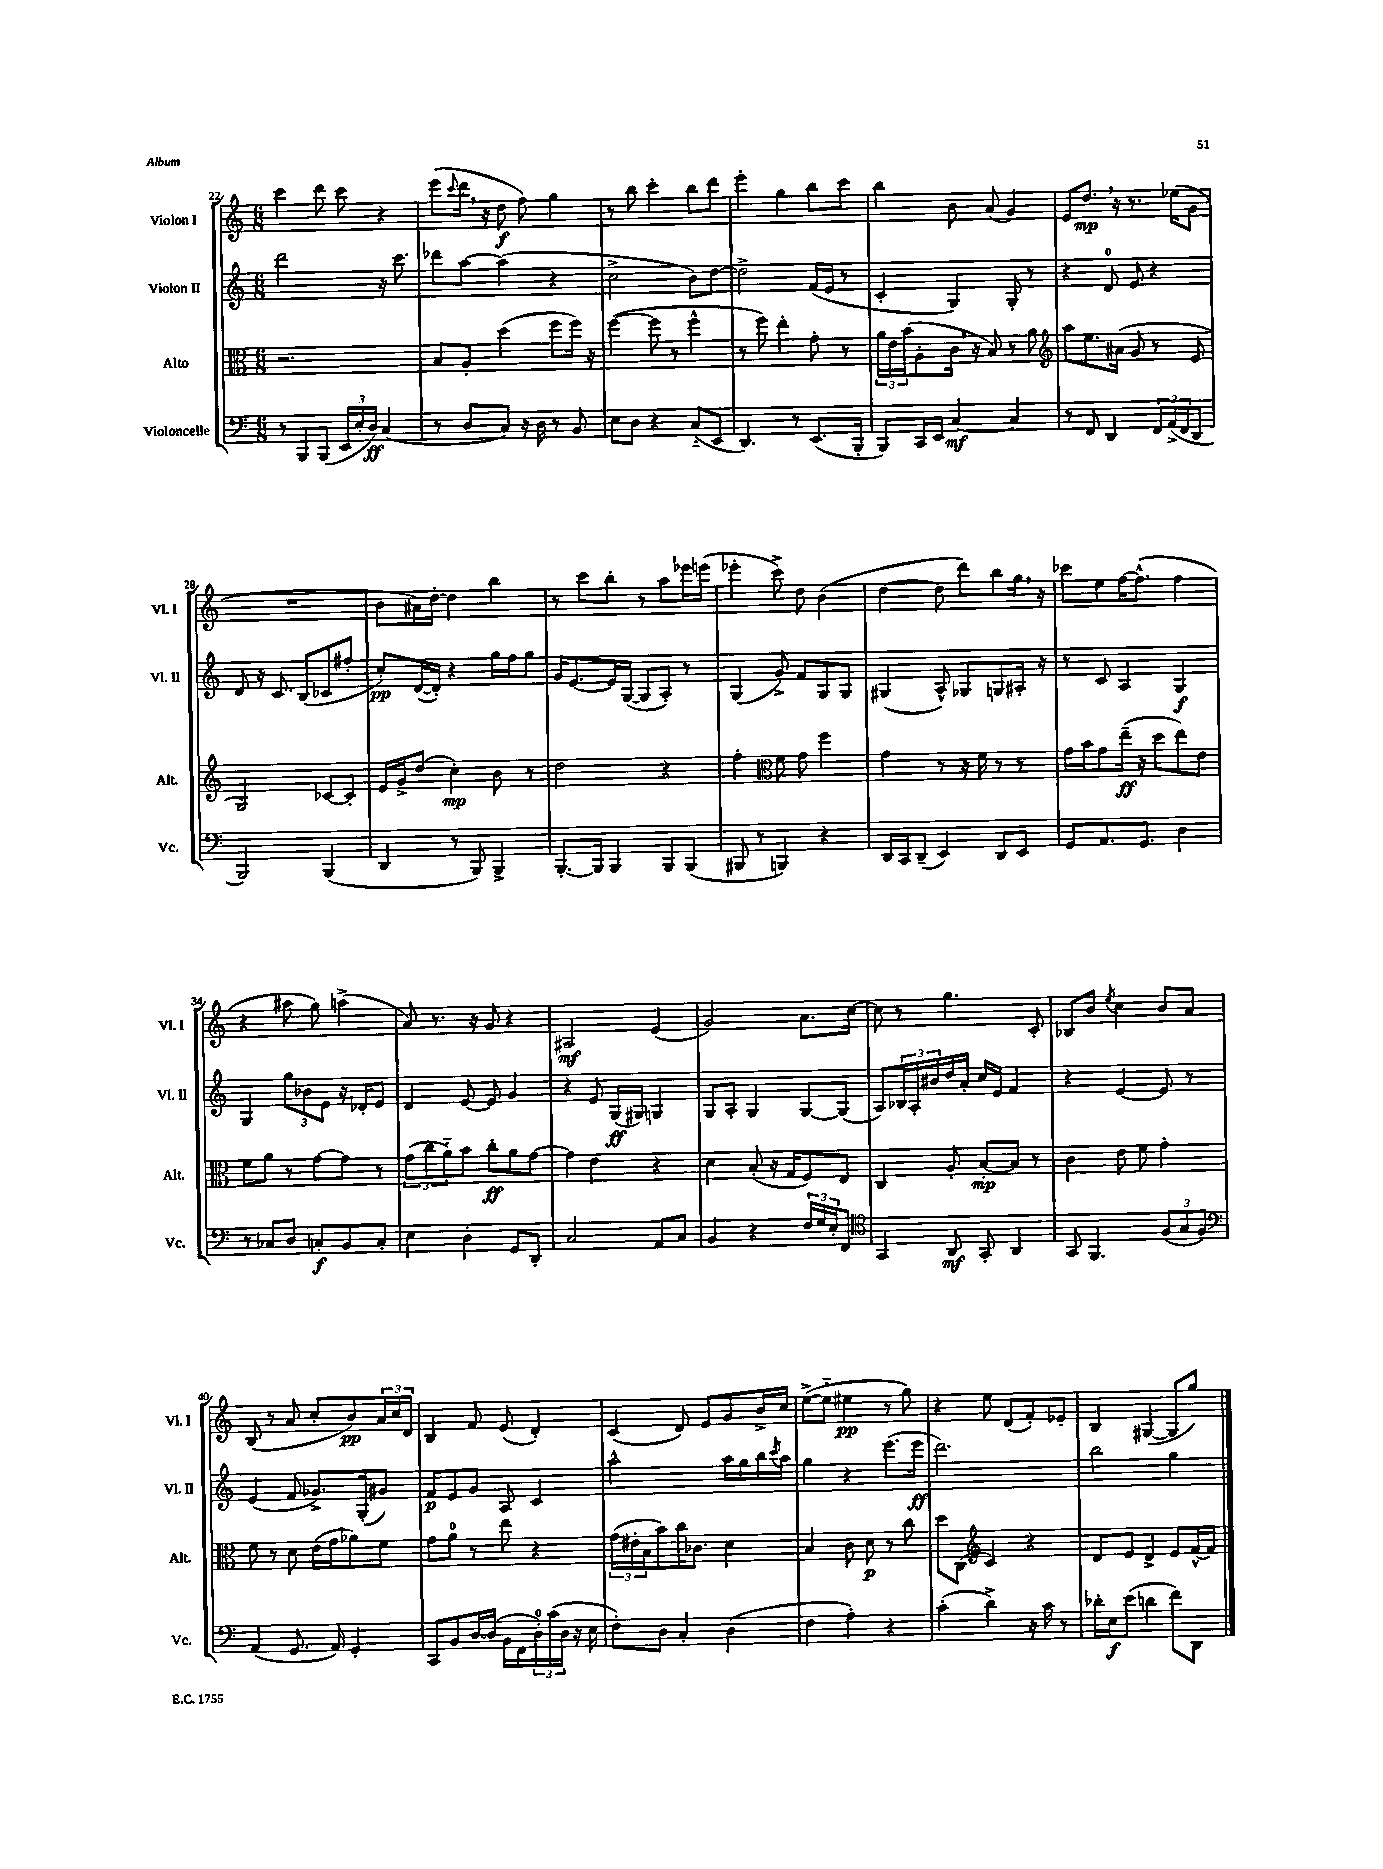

**kern	**kern	**kern	**kern
*staff4	*staff3	*staff2	*staff1
*clefF4	*clefC3	*clefG2	*clefG2
*k[]	*k[]	*k[]	*k[]
*M6/8	*M6/8	*M6/8	*M6/8
8r	2.r	2ddd	4ccc
8BBB	.	.	.
(8BBB	.	.	8ddd
24EE	.	.	8ccc
24E'	.	.	.
24D)	.	.	.
(4C	.	16r	4r
.	.	8.ccc	.
=	=	=	=
8r	8B	8ddd-	(8eee
.	.	.	8qqccc
8D	8A'	[8aa	16ddd
.	.	.	16r
8C)	(4dd	(4aa]	8dd
16r	.	.	8ff)
16D	.	.	.
8r	8ff	4r	4gg
8BB	16ff)	.	.
.	16r	.	.
=	=	=	=
8E	([4ff	2cc^	8r
8D	.	.	8bb
4r	8ff]	.	4ccc'
.	8r	.	.
(8C'~	4ff^^	8b)	8bb
8EE	.	[8dd	8ddd
=	=	=	=
4.DD)	8r	2dd^]	4eee'
.	8ff)	.	.
.	4ee'	.	4gg
8r	.	.	.
(8.EE	8g'	(16f	8bb
.	.	16e	.
.	8r	8r	8ccc
16BBB'	.	.	.
=	=	=	=
8BBB)	24a	4c'	4bb
.	24e	.	.
.	(24b	.	.
16CC	8A'	.	.
16EE	.	.	.
[4C	16c	4G)	8b
.	16r	.	.
.	8B)	.	(8a
4C]	8r	8G'	4g)
.	8a	8r	.
=	=	=	=
*	*clefG2	*	*
8r	8aa	4r	8e
8FF	8.ee	.	8.dd
4DD	.	8d	.
.	(16a#	.	16r
.	8g	8e	8.r
24FF	8r	4r	.
(24AA^	.	.	.
.	.	.	(16ee-
24FF	.	.	.
8DD	8e	.	8g
=	=	=	=
2BBB)	2G)	8d	2.r
.	.	16r	.
.	.	8.c	.
.	.	(8B	.
(4BBB	[8c-	8c-	.
.	8c-']	8ff#'	.
=	=	=	=
4DD	16e	8cc')	8b
.	16g^	.	.
.	(8dd	([16d	16a#)
.	.	16d'])	[16dd'
8r	4cc')	4r	4dd]
8BBB)	.	.	.
4BBB^	8b	16gg	4bb
.	.	16ff	.
.	8r	8gg	.
=	=	=	=
[8.BBB'	2dd	16g	8r
.	.	[8.e	.
.	.	.	8ccc
16BBB]	.	.	.
4BBB	.	16e]	8bb'
.	.	([16G	.
.	.	8G]	8r
8BBB	4r	8A')	8aa
(8BBB	.	8r	16eee-
.	.	.	(16eee
=	=	=	=
8BBB#	4ff'	(4G	4eee-'
8r	.	.	.
*	*clefC3	*	*
4BBB)	8f	8g^)	8ccc^)
.	8g	8f	8dd
4r	4ff	8G	(4b
.	.	8G	.
=	=	=	=
16DD	4g	(4G#	[4dd
16CC	.	.	.
(8DD~	.	.	.
4EE)	8r	8A^^)	8dd]
.	16r	8G-	8ddd)
.	16f	.	.
8DD	8r	8G	8bb
8EE	8r	16A#'	16gg
.	.	16r	16r
=	=	=	=
8GG	16g	8r	8ccc-
.	16b	.	.
8.AA	8g	8c	8ee
.	(16ee~	4A	[16ff
8.GG	16r	.	(8.ff^^]
.	8dd	.	.
4D	8ee)	4G	4ff
.	8e	.	.
=	=	=	=
8r	8f	4G	4r
8C-	8a	.	.
8D	8r	12gg	8aa#
.	.	12b-	.
8C'	[8g	.	8gg)
.	.	12e	.
8BB	8g]	16r	(4aa^
.	.	16d-'	.
8C'	8r	8e	.
=	=	=	=
4E	(12g	4d	8a)
.	12cc	.	.
.	.	.	8.r
.	12a'~)	.	.
4D'	8b	[8e	.
.	.	.	16r
.	8cc'	8e]	8g
8GG	8a	4g	4r
8DD'	[8g	.	.
=	=	=	=
2C	4g]	4r	2A#
.	4e	8e	.
.	.	(16G	.
.	.	16G#)	.
8AA	4r	4G	(4e
8C	.	.	.
=	=	=	=
4BB	4d	8G	2g)
.	.	8A'	.
4r	(8B'	4G	.
.	16r	.	.
.	16G	.	.
24F	8F)	[8G	8.a
24G	.	.	.
24E'	.	.	.
8FF	8E	(8G]	.
.	.	.	[16cc
=	=	=	=
*clefC4	*	*	*
4GG	4C	8A)	8cc]
.	.	24B-	8r
.	.	24A'	.
.	.	24b#	.
8AA	8A'	16dd	4.gg
.	.	16a'	.
8GG'	[8B'	16cc	.
.	.	16e	.
4AA	8B]	4f	.
.	8r	.	8c'
=	=	=	=
8GG	4c	4r	8B-
4.FF	.	.	8b
.	.	.	8qee
.	8e	[4e	4cc
.	8f	.	.
(12F	4g'	8e]	8b
12G	.	.	.
.	.	8r	8a
12F)	.	.	.
=	=	=	=
*clefF4	*	*	*
(4AA	8f	(4e	(8B
.	8r	.	8r
8.GG	8d	8f	8a
.	(16e	8.g-^)	8cc'
16AA)	16g	.	.
4GG'	8a-)	.	8b)
.	.	(16G'	.
.	8f	8g#)	24a
.	.	.	24cc
.	.	.	24d
=	=	=	=
8CC	8g	8f	4B
8BB	8a	8e	.
[16D	8r	8g	8f
(16D]	.	.	.
16BB	8ee	8A	(8e
16FF	.	.	.
24D')	4r	4c	4d')
(24c	.	.	.
24D	.	.	.
16r	.	.	.
16E	.	.	.
=	=	=	=
8F')	(24g	2aa^^	(4c
.	24e#'	.	.
.	24B	.	.
8D	8b)	.	.
4C'	16cc	.	8d)
.	8.c-	.	.
.	.	.	8e
(4D	4d	16aa	8g
.	.	16gg	.
.	.	16bb	16b^
.	.	8qccc	.
.	.	16aa	16cc
=	=	=	=
4F	4B	4gg	([8ee^
.	.	.	8ee'~]
4A')	8c	4r	4ee#
.	8d	.	.
4r	8r	(8.eee	8r
.	8cc	.	8gg)
.	.	16eee	.
=	=	=	=
(4c'	8dd	2.ddd)	4r
.	(8C	.	.
*	*clefG2	*	*
4d^)	4c)	.	8ee
.	.	.	(8d
16r	4r	.	8f')
16c	.	.	.
8r	.	.	8e-'
=	=	=	=
16d-'	8d	2bb	4B
16E	.	.	.
(8e	8e	.	.
4d	4d^	.	([4G#
8f)	8e	4gg	8G#]
8DD	[16f^^	.	8gg)
.	16f]	.	.
==	==	==	==
*-	*-	*-	*-
